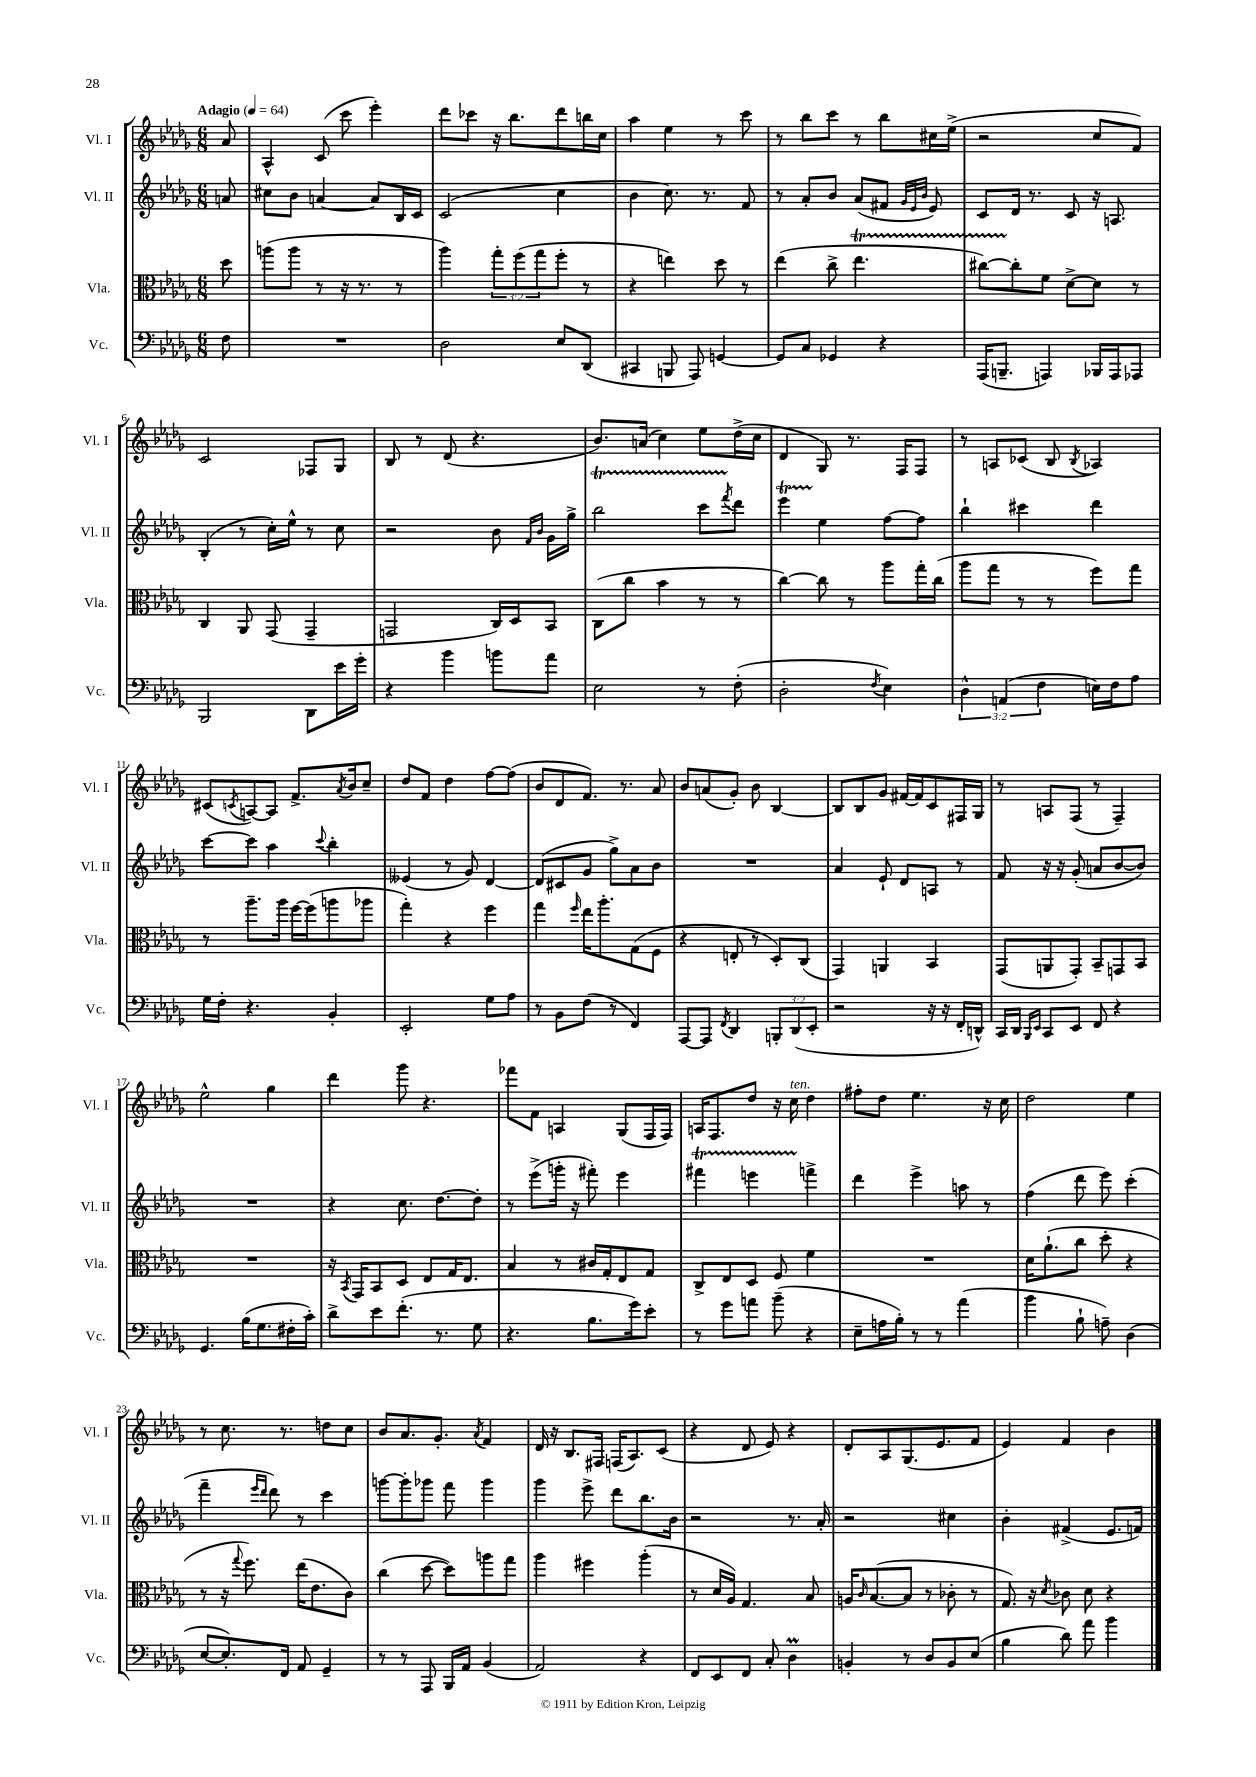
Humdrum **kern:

**kern	**kern	**kern	**kern
*part4	*part3	*part2	*part1
*staff4	*staff3	*staff2	*staff1
*I"Vc.	*I"Vla.	*I"Vl. II	*I"Vl. I
*I'Vc.	*I'Vla.	*I'Vl. II	*I'Vl. I
*clefF4	*clefC3	*clefG2	*clefG2
*k[b-e-a-d-g-]	*k[b-e-a-d-g-]	*k[b-e-a-d-g-]	*k[b-e-a-d-g-]
*M6/8	*M6/8	*M6/8	*M6/8
*MM64	*MM64	*MM64	*MM64
=	=	=	=
!	!	!	!LO:TX:a:B:t=Adagio
8F\	8dd-\	8an/	8a-/
=1	=1	=1	=1
2.r	(8aan\L	8cc#X\L	4A-^^/
.	8aa\J	8b-\J	.
.	8r	[4an/	(8c/
.	16r	.	8ccc\
.	8.r	.	.
.	.	8a/L]	4eee-'\)
.	8r	16B-/L	.
.	.	16c/JJ	.
=2	=2	=2	=2
2D-\	4aa-\)	(2c/	8ddd-\L
.	.	.	8ccc-X\J
.	12gg-'\L	.	16r
.	.	.	8.bb-\L
.	(12ff\	.	.
.	12gg-\	.	.
8E-/L	8ff'\J	4cc\	8ddd-\
(8DD-/J	8r	.	16bbn\L
.	.	.	16cc\JJ
=3	=3	=3	=3
4CC#X/	4r	4b-\	4aa-\
8BBBn/	4een\)	8.cc\)	4ee-\
8AAA-/)	.	.	.
.	.	8.r	.
[4GGn/	8dd-\	.	8r
.	8r	8f/	8ccc\
=4	=4	=4	=4
8GG/L]	(4ee-\	8r	8r
8C/J	.	8a-'/L	8bb-\L
4GG-X/	8cc^\	8b-/J	8ccc\J
.	4.ee-T\	(8a-/L	8r
4r	.	8f#X/J	8bb-\L
.	.	32qqg-/LLL	.
.	.	32qqe-/	.
.	.	32qqb-/JJJ	.
.	.	8e-/)	16cc#X\L
.	.	.	(16ee-^\JJ
=5	=5	=5	=5
(16AAA-/KL	[8cc#XTTT\L)	8c/L	2r
8.BBBn~/J	.	.	.
.	8cc#'\]	16d-/Jk	.
.	.	8.r	.
4AAAn/)	8f\J	.	.
.	[8d-^\L	8c/	.
16BBB-X/LL	8d-\J]	16r	8cc/L
16AAA/J	.	8.An/	.
8AAA-X/J	8r	.	8f/J)
!!LO:LB:g=z
=6	=6	=6	=6
2BBB-/	4C/	(4B-'/	2c/
.	8AA-/	8r	.
.	(8GG-/	16cc'\LL)	.
.	.	16ee-^^\JJ	.
8DD-\L	4GG-~/	8r	8F-X/L
16e-\L	.	8cc\	8G-/J
16g-'\JJ	.	.	.
=7	=7	=7	=7
4r	2GGn/	2r	8B-/
.	.	.	8r
4b-\	.	.	(8d-/
.	.	.	4.r
8bn\L	16C/LL)	8b-\	.
.	16D-/J	.	.
.	.	16qqf/LL	.
.	.	16qqb-/JJ	.
8a-\J	8BB-/J	16g-\LL	.
.	.	16gg-^\JJ	.
=8	=8	=8	=8
2E-\	(8C\L	2bb-T\	8.b-/L)
.	8cc\J	.	.
.	.	.	(16an/Jk
.	4b-\	.	4cc\)
8r	8r	8cccTTT\L	8ee-\L
.	.	8qfff/	.
(8F'\	8r	8ddd-\J	(16dd-^\L
.	.	.	16cc\JJ
=9	=9	=9	=9
2D-'\	[4cc\)	4eee-T\	4d-/
.	8cc\]	4ee-\	8G-/)
.	8r	.	8.r
8qF/	.	.	.
4E-\)	8aa-\L	[8ff\L	.
.	.	.	16F/KL
.	16gg-'\L	8ff\J]	8F/J
.	(16cc\JJ	.	.
=10	=10	=10	=10
6D-^^\	8aa-\L	4bb-`\	8r
.	8gg-\J	.	8An/L
(6AAn/	.	.	.
.	8r	4ccc#X\	(8c-X/J
6F\	.	.	.
.	8r	.	8B-/
.	.	.	8qB-/
16En\LL)	8ff\L)	4ddd-\	4A-X/)
16F\J	.	.	.
8A-\J	8gg-\J	.	.
!!LO:LB:g=z
=11	=11	=11	=11
16G-\LL	8r	[8ccc\L	(8c#X/L
16F'\JJ	.	.	.
.	.	.	8qcn/
4.r	8.aa-~\L	8ccc\J]	[8An/)
.	.	4aa-\	8A/J]
.	16aa-\Jk	.	.
.	[16ff\LL	.	8.f^/L
.	(16ff\J]	.	.
.	.	8qqccc/	.
4BB-'/	8aan\	4bb-'\	.
.	.	.	8qa-/
.	.	.	16b-/k
.	8aa-X\J	.	8cc~/J
=12	=12	=12	=12
2EE-'/	4gg-'\)	(4e--X/	8dd-/L
.	.	.	8f/J
.	4r	8r	4dd-\
.	.	8g-/)	.
8G-\L	4ff\	[4d-/	[8ff\L
8A-\J	.	.	(8ff\J]
=13	=13	=13	=13
8r	4gg-\	(8d-/L]	8b-/L
8BB-\L	.	8c#X/	8d-/
.	16qqff/	.	.
(8F\J	16ee-\KL	8g-/J	8.f/J)
.	8.aa-'\	.	.
8r	.	8gg-^\L)	.
.	.	.	8.r
4FF/)	(8G-\	8a-\	.
.	8F\J	8b-\J	8a-/
=14	=14	=14	=14
[8AAA-/L	4r	2.r	8b-/L
8AAA-/J]	.	.	(8an/
8qFF/	.	.	.
4DD-/	8En'/	.	8g-'/J)
.	8r	.	8b-\
12BBBn'/L	8D-'/L)	.	[4B-/
(12DD-/	.	.	.
.	(8C/J	.	.
12EE-'/J	.	.	.
=15	=15	=15	=15
2r	4GG-/)	4a-/	8B-/L]
.	.	.	8B-/
.	4AAn/	8e-`/	8g-/J
.	.	8d-/L	[16f#X/LL
.	.	.	16f#/J]
16r	4BB-/	8An/J	8c/
16r	.	.	.
16FF'/LL	.	8r	16F#X/L
16DDn^^/JJ)	.	.	16G-/JJ
=16	=16	=16	=16
16CC/LL	(8GG-/L	8f/	8r
16DD-/JJ	.	.	.
16qqBBB-/LL	.	.	.
16qqEE-/JJ	.	.	.
8CC/L	8AAn/	16r	8An/L
.	.	16r	.
8EE-/J	8GG-'/J)	(8g-'/	(8F/J
8FF/	8BB-~/L	8an/L	8r
4r	8GGn/	[8b-/	4F~/)
.	8BB-/J	8b-/J])	.
!!LO:LB:g=z
=17	=17	=17	=17
4.GG-/	2.r	2.r	2ee-^^\
(16B-\KL	.	.	.
8.G-\	.	.	.
.	.	.	4gg-\
16F#X'\L	.	.	.
16c'\JJ)	.	.	.
=18	=18	=18	=18
8d-^\L	16r	4r	4ddd-\
.	8qBB-/	.	.
.	16GG-/KL	.	.
8e-\	8BB-/	.	.
(8.f'\J	8D-/J	8.cc\	8ggg-\
.	8E-/L	.	4.r
8.r	.	[8.dd-\L	.
.	16G-/K	.	.
.	8.E-/J	.	.
8G-\	.	8dd-'\J]	.
=19	=19	=19	=19
4.r	4B-/	8r	8fff-X\L
.	.	(8eee-^\L	8f\J
.	8r	16gggn'\Jk	4An/
.	.	16r	.
8.B-\L	16c#X/LL	8fff#X'\)	.
.	16G-'/J	.	.
.	8E-/	4eee-\	(8G-/L
16g-\k)	.	.	.
8e-'\J	8G-/J	.	16F/L
.	.	.	16F/JJ)
=20	=20	=20	=20
8r	8C^/L	4fff#Xt\	16An/KL
.	.	.	8.F/
8g-\L	8E-/	.	.
8an\J	8D-/J	4eeenTTT\	8dd-/J
(8b-~\	8F/	.	16r
!	!	!	!LO:TX:a:i:t=ten.
.	.	.	16cc\
4r	4f\	4fffn^\	4dd-\
=21	=21	=21	=21
8E-~\L	2.r	4ddd-\	8ff#X'\L
16An\L	.	.	8dd-\J
16B-'\JJ)	.	.	.
8r	.	4eee-^\	4.ee-\
8r	.	.	.
(4a-\	.	8aan\	.
.	.	8r	16r
.	.	.	16cc\
=22	=22	=22	=22
4b-\	16d-\KL	(4ff\	2dd-\
.	(8.a-`\	.	.
8B-`\	8cc\J	8ddd-\	.
8An~\)	8dd-'\	8eee-\)	.
(4D-\	4r	(4ccc'\	4ee-\
!!LO:LB:g=z
=23	=23	=23	=23
[8E-/L	8r	4fff~\	8r
8.E-'/])	16r	.	8.cc\
.	8qqgg-/	.	.
.	8.ff\)	.	.
.	.	16qqeee-/LL	.
.	.	16qqddd-/JJ	.
.	.	8ddd-\)	.
16FF/Jk	.	.	8.r
8AA-/	(16ee-\KL	8r	.
.	8.e-\	.	.
4GG-~/	.	4ccc\	8ddn\L
.	8c\J)	.	8cc\J
=24	=24	=24	=24
8r	(4cc\	[8gggn\L	8b-/L
8r	.	8ggg'\]	8.a-/
8AAA-/	[8dd-\	8ggg-X\J	.
.	.	.	8.g-'/J
16BBB-/LL	8dd-\L])	8fff\	.
16AA-/JJ	.	.	.
.	.	.	8qa-/
(4BB-/	8aan\	4ggg-\	4f/
.	8gg-\J	.	.
=25	=25	=25	=25
2AA-/)	4aa-\	4ggg-\	16d-/
.	.	.	16r
.	.	.	8.B-/L
.	4ff#X\	8eee-^\	.
.	.	.	16F#X/Jk
.	.	8ddd-\L	(16Fn/KL
.	.	.	8.A-/)
4r	(4aa-'\	8.bb-\	.
.	.	.	(8c/J
.	.	16b-\Jk	.
=26	=26	=26	=26
8FF/L	8r	2r	4r
8EE-/	16d-/LL	.	.
.	16A-/JJ)	.	.
8FF/J	4.G-/	.	8d-/
8C'/	.	.	8e-/)
4D-M\	.	8.r	4r
.	8B-/	.	.
.	.	16a-'/	.
=27	=27	=27	=27
4BBn'/	16An/KL	2r	8d-'/L
.	16qqc/	.	.
.	([8.B-/	.	.
.	.	.	8A-/
8r	8B-/J]	.	(8.G-/
8D-/L	8r	.	.
.	.	.	8.e-/
8BB/	8c-X'\	4cc#X\	.
(8E-/J	8r	.	8f/J
=28	=28	=28	=28
4B-\	8.G-/)	4b-'\	4e-/)
.	16r	.	.
.	8qd-/	.	.
8d-\)	8c-X\	(4f#X^/	4f/
8a-\	8d-\	.	.
4b-\	4r	8.e-/L	4b-\
.	.	16fn/Jk)	.
==	==	==	==
*-	*-	*-	*-
